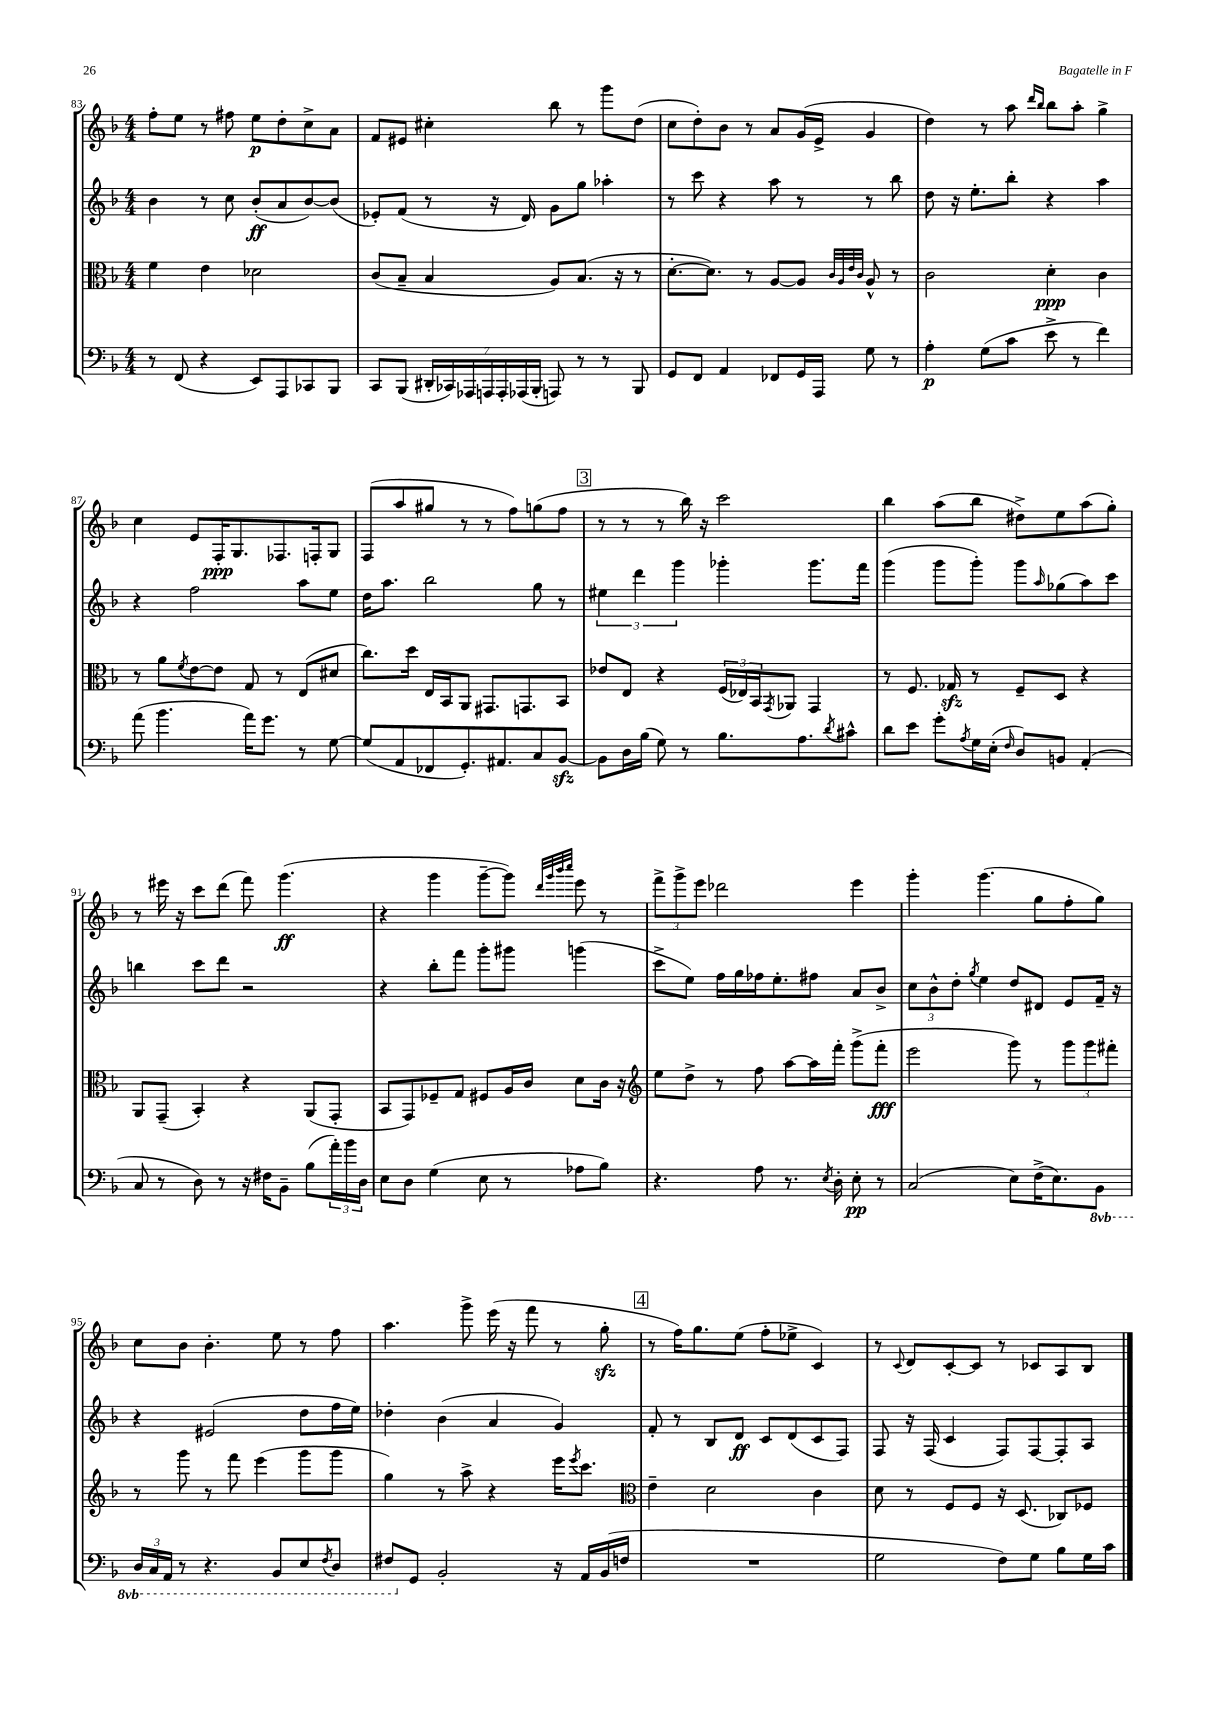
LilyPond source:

<<
\new StaffGroup <<
\new Staff = "s0" {
    \clef treble \key f \major \numericTimeSignature \time 4/4
    f''8-. e''8 r8 fis''8 e''8\p d''8-. c''8-> a'8 |
    f'8 eis'8 cis''4-. bes''8 r8 g'''8 d''8( |
    c''8 d''8-.) bes'8 r8 a'8 g'16( e'16-> g'4 |
    d''4) r8 a''8 \grace { d'''16 bes''16 } bes''8 a''8-. g''4-> |
    c''4 e'8 f16-.\ppp g8. fes8. f16-. g8 |
    f8( a''8 gis''8 r8 r8 f''8) g''8( f''8 |
    \mark \markup { \box "3" } r8 r8 r8 bes''16) r16 c'''2 |
    bes''4 a''8( bes''8 dis''8->) e''8 a''8( g''8-.) |
    r8 eis'''16 r16 c'''8 d'''8( f'''8) g'''4.\ff( |
    r4 g'''4 g'''8~-- g'''8) \grace { d'''32 g'''32 bes'''32 c''''32 } e'''8 r8 |
    \tuplet 3/2 { f'''8-> g'''8-> e'''8 } des'''2 e'''4 |
    g'''4-. g'''4.( g''8 f''8-. g''8) |
    c''8 bes'8 bes'4.-. e''8 r8 f''8 |
    a''4. g'''8-> e'''16( r16 f'''8 r8 g''8-.\sfz |
    \mark \markup { \box "4" } r8 f''16) g''8. e''8( f''8-. ees''8-> c'4) |
    r8 \appoggiatura { c'8 } d'8 c'8~-. c'8 r8 ces'8 a8 bes8 \bar "|." |
}
\new Staff = "s1" {
    \clef treble \key f \major \numericTimeSignature \time 4/4
    bes'4 r8 c''8 bes'8-.\ff( a'8 bes'8~) bes'8( |
    ees'8-.) f'8( r8 r16 d'16) g'8 g''8 aes''4-. |
    r8 c'''8 r4 a''8 r8 r8 bes''8 |
    d''8 r16 e''8.-. bes''8-. r4 a''4 |
    r4 f''2 a''8 e''8 |
    d''16 a''8. bes''2 g''8 r8 |
    \mark \markup { \box "3" } \tuplet 3/2 { eis''4 d'''4 g'''4 } ges'''4-. ges'''8. f'''16 |
    g'''4( g'''8 g'''8-.) g'''8 \grace { a''16 } ges''8( a''8) c'''8 |
    b''4 c'''8 d'''8 r2 |
    r4 bes''8-. f'''8 g'''8-. gis'''8 g'''4( |
    c'''8-> e''8) f''16 g''16 fes''16 e''8.-. fis''8 a'8 bes'8-> |
    \tuplet 3/2 { c''8 bes'8-^ d''8-. } \acciaccatura { g''8 } e''4 d''8 dis'8 e'8 f'16-- r16 |
    r4 eis'2( d''8 f''16 e''16) |
    des''4-. bes'4( a'4 g'4) |
    \mark \markup { \box "4" } f'8-. r8 bes8 d'8\ff c'8 d'8( c'8 f8) |
    f8 r16 f16( c'4 f8) f8~ f8-. a8 \bar "|." |
}
\new Staff = "s2" {
    \clef alto \key f \major \numericTimeSignature \time 4/4
    f'4 e'4 des'2 |
    c'8( bes8-- bes4 a8) bes8.( r16 r8 |
    d'8.~-. d'8.) r8 a8~ a8 \grace { c'32 a32 e'32 c'32 } a8-^ r8 |
    c'2 d'4-.\ppp c'4 |
    r8 a'8 \acciaccatura { f'8 } e'8~ e'8 g8 r8 e8( dis'8 |
    c''8.) d''16 e16 bes,16 a,8 gis,8. g,8. bes,8 |
    \mark \markup { \box "3" } ees'8 e8 r4 \tuplet 3/2 { f16( ees16) bes,16 } \acciaccatura { g,8 } aes,8 g,4 |
    r8 f8. ges16\sfz r8 f8-- d8 r4 |
    a,8 g,8--( bes,4-.) r4 a,8( g,8-. |
    bes,8 g,8) fes8-- g8 fis8 a16 c'16 d'8 c'16 r16 |
    \clef treble e''8 d''8-> r8 f''8 a''8~ a''16 f'''16-. g'''8->( f'''8-.\fff |
    e'''2 g'''8) r8 \tuplet 3/2 { g'''8 g'''8 fis'''8-. } |
    r8 g'''8 r8 f'''8 e'''4( g'''8 g'''8 |
    g''4) r8 a''8-> r4 e'''16 \acciaccatura { e'''8 } c'''8. |
    \mark \markup { \box "4" } \clef alto e'4-- d'2 c'4 |
    d'8 r8 f8 f8 r16 d8.( ces8) fes8 \bar "|." |
}
\new Staff = "s3" {
    \clef bass \key f \major \numericTimeSignature \time 4/4 \set Staff.ottavationMarkups = #ottavation-simple-ordinals
    r8 f,8( r4 e,8) a,,8 ces,8 bes,,8 |
    c,8 bes,,8( \tuplet 7/4 { dis,16-. ces,16) aes,,16 a,,16 a,,16-. aes,,16( bes,,16-. } a,,8) r8 r8 bes,,8 |
    g,8 f,8 a,4 fes,8 g,16 a,,16 g8 r8 |
    a4-.\p g8( c'8 e'8-> r8 f'4) |
    a'8( bes'4. a'16) g'8. r8 g8~ |
    g8( a,8 fes,8 g,8.-.) ais,8. c8 bes,8~\sfz |
    \mark \markup { \box "3" } bes,8 d16 bes16( g8) r8 bes8. a8. \acciaccatura { d'8 } cis'8-^ |
    d'8 e'8 g'8-. \acciaccatura { a8 } g16 e16-.( \grace { f16 } d8) b,8 a,4-.( |
    c8 r8 d8) r8 r16 fis16 bes,8-- bes8( \tuplet 3/2 { a'16-.) bes'16 d16 } |
    e8 d8 g4( e8 r8 aes8 bes8) |
    r4. a8 r8. \acciaccatura { e8 } d16-. e8-.\pp r8 |
    c2( e8) f16->( e8.) \ottava #-1 bes,,8 |
    \tuplet 3/2 { d,16 c,16 a,,16 } r8 r4. bes,,8 e,8 \acciaccatura { f,8 } d,8 |
    fis,8 \ottava #0 g,8 bes,2-. r16 a,16 bes,16( f!16 |
    \mark \markup { \box "4" } R1 |
    g2 f8) g8 bes8 g16 c'16 \bar "|." |
}
>>
>>
\layout { \context { \Score currentBarNumber = #83 } }
